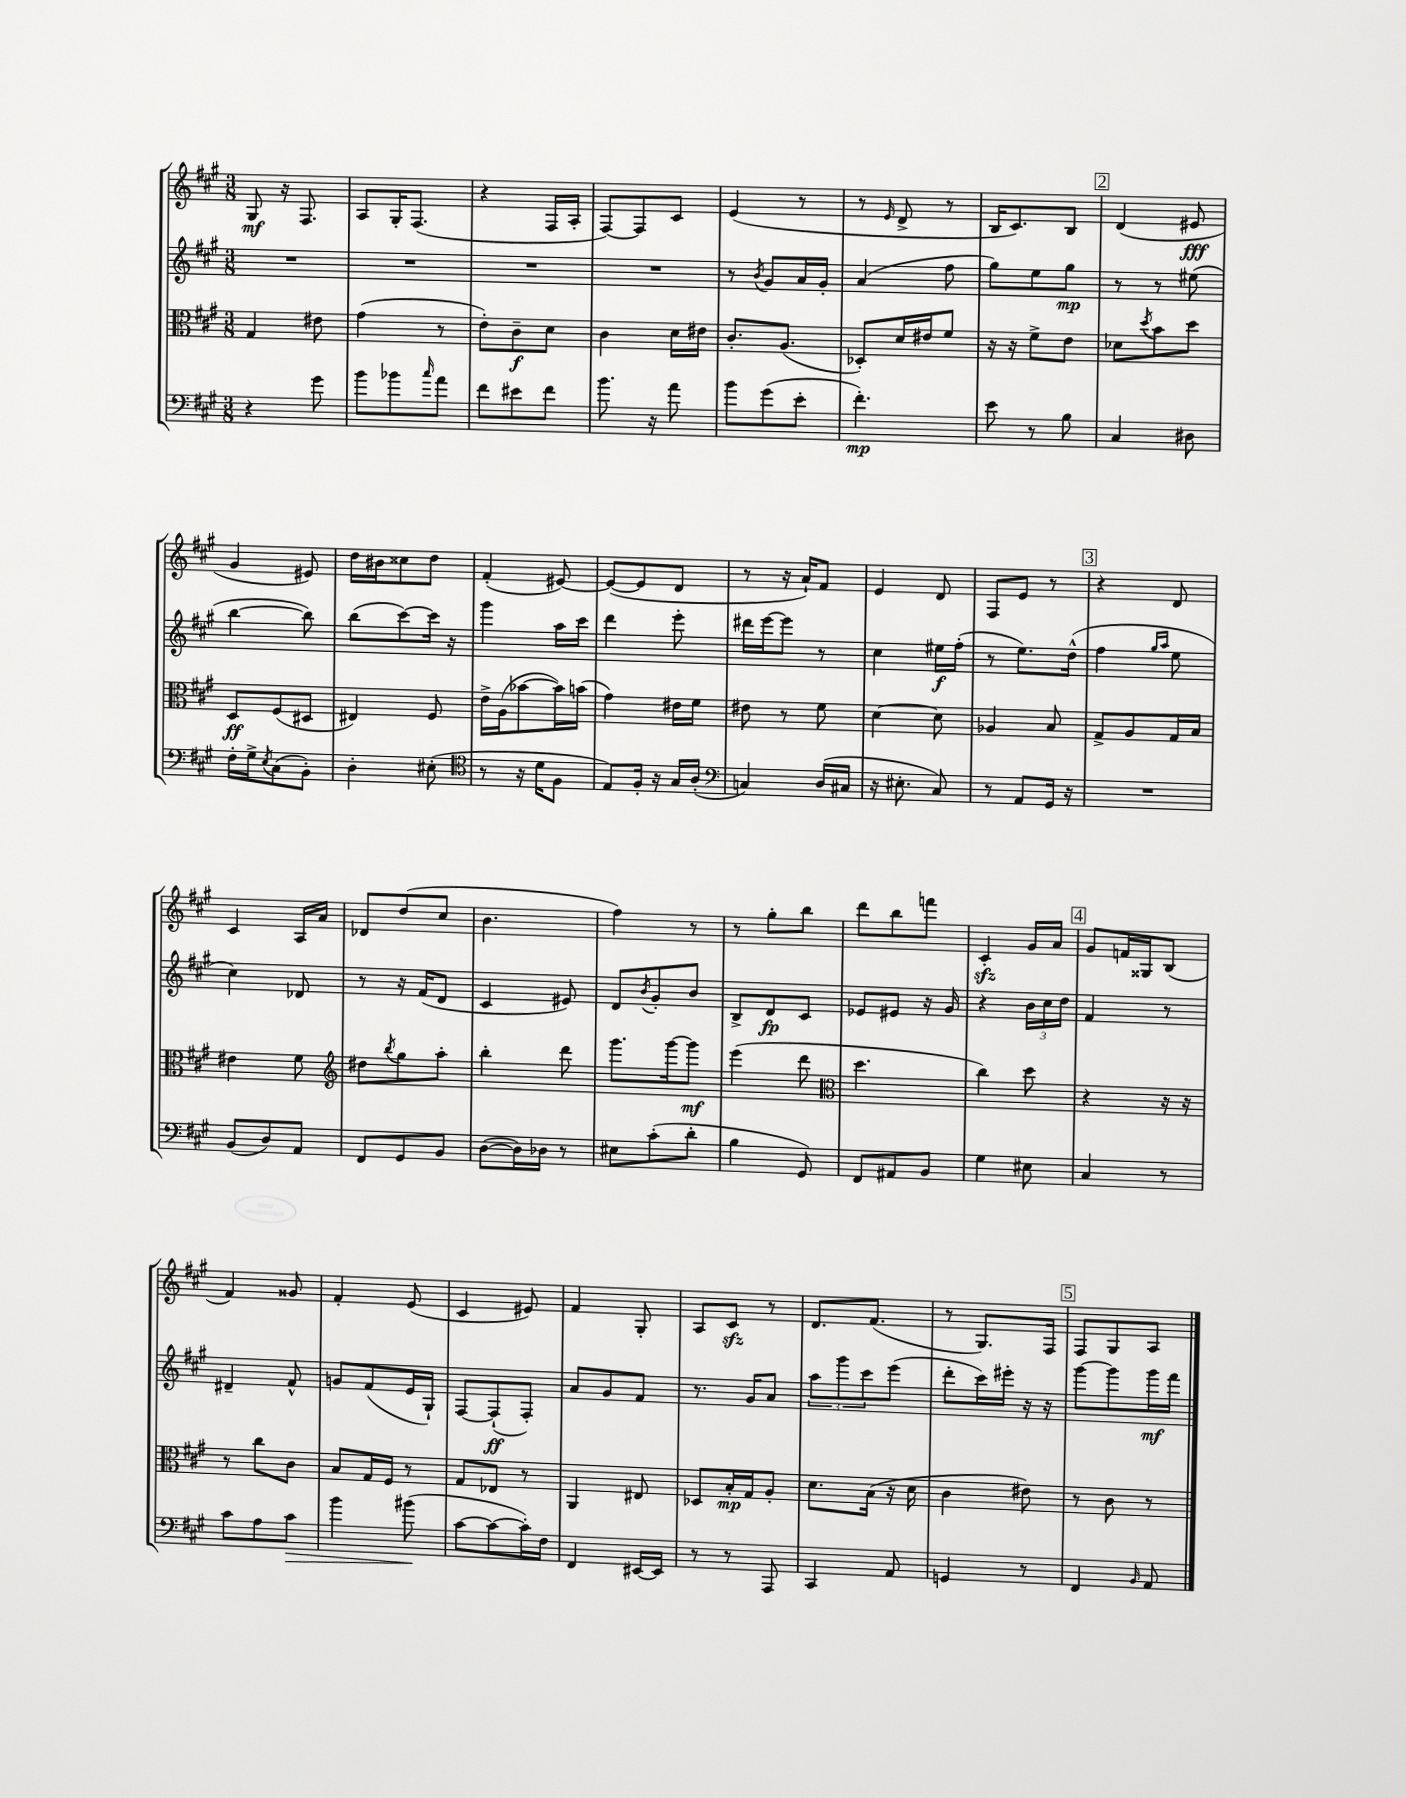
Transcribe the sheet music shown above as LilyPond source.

<<
\new StaffGroup <<
\new Staff = "s0" {
    \clef treble \key a \major \numericTimeSignature \time 3/8
    gis8\mf r16 fis8. |
    a8 gis16-. fis8.( |
    r4 fis16 a16-. |
    fis8~) fis8 cis'8 |
    e'4( r8 |
    r8 \grace { e'16 } d'8-> r8 |
    b16 cis'8.) b8 |
    \mark \markup { \box "2" } d'4( eis'8\fff |
    gis'4 eis'8) |
    d''16 bis'16 cisis''8 d''8 |
    fis'4-.( eis'8~) |
    eis'8~( eis'8 d'8 |
    r8 r16 a'16-!) fis'8 |
    e'4 d'8 |
    fis8 e'8 r8 |
    \mark \markup { \box "3" } r4 d'8 |
    cis'4 a16 a'16 |
    des'8 d''8( cis''8 |
    b'4. |
    fis''4) r8 |
    r8 gis''8-. b''8 |
    d'''8 b''8 f'''8 |
    cis'4-.\sfz gis'16 a'16 |
    \mark \markup { \box "4" } gis'8 f'16 gisis16 b8( |
    fis'4) gisis'8 |
    fis'4-. e'8( |
    cis'4 eis'8) |
    fis'4 gis8-. |
    a8 cis'8\sfz r8 |
    d'8. fis'8.( |
    r8 gis8.) fis16 |
    \mark \markup { \box "5" } fis8 gis8 a8 \bar "|." |
}
\new Staff = "s1" {
    \clef treble \key a \major \numericTimeSignature \time 3/8
    R4. |
    R4. |
    R4. |
    R4. |
    r8 \acciaccatura { b'8 } gis'8 a'16 gis'16-. |
    a'4( fis''8 |
    gis''8) e''8 gis''8\mp |
    \mark \markup { \box "2" } r8 r8 eis''8( |
    b''4~ b''8) |
    b''8( cis'''8~) cis'''16 r16 |
    gis'''4 a''16 cis'''16 |
    d'''4 e'''8-. |
    dis'''16 e'''16~ e'''8 r8 |
    cis''4 eis''16\f fis''16-.( |
    r8 e''8.) d''16-^( |
    \mark \markup { \box "3" } fis''4 \grace { gis''16 a''16 } e''8 |
    cis''4) des'8 |
    r8 r16 fis'16( d'8 |
    cis'4 eis'8) |
    d'8 \acciaccatura { b'8 } gis'8-. b'8 |
    b8-> d'8\fp cis'8 |
    ees'8 eis'8 r16 gis'16 |
    r4 \tuplet 3/2 { b'16 cis''16 d''16 } |
    \mark \markup { \box "4" } fis'4 r8 |
    dis'4-- fis'8-^ |
    g'8 fis'8( e'16 gis16-!) |
    fis8~ fis8-!\ff( fis8-.) |
    a'8 gis'8 fis'8 |
    r8. gis'16 a'8 |
    \tuplet 3/2 { a''8 gis'''8 cis'''8 } e'''8( |
    d'''8-. cis'''16) eis'''16-. r16 r16 |
    \mark \markup { \box "5" } gis'''8~ gis'''8 gis'''16\mf fis'''16 \bar "|." |
}
\new Staff = "s2" {
    \clef alto \key a \major \numericTimeSignature \time 3/8
    gis4 eis'8 |
    gis'4( r8 |
    e'8-.) cis'8--\f d'8 |
    cis'4 d'16 eis'16 |
    cis'8.-. a8.( |
    des8-.) d'16 eis'16 fis'8 |
    r16 r16 fis'8-> e'8 |
    \mark \markup { \box "2" } des'8 \acciaccatura { d''8 } b'8 d''8 |
    d8\ff fis8( dis8 |
    eis4) fis8 |
    e'16-> a16( bes'8~ bes'16) b'16( |
    gis'4) eis'16 fis'16 |
    eis'8 r8 fis'8 |
    d'4~ d'8 |
    aes4 b8 |
    \mark \markup { \box "3" } gis8-> a8 gis16 b16 |
    eis'4 fis'8 |
    \clef treble dis''8 \acciaccatura { b''8 } gis''8 a''8-. |
    b''4-. d'''8 |
    gis'''8. gis'''16~ gis'''8\mf |
    e'''4( d'''8 |
    \clef alto d''4. |
    cis''4) d''8 |
    \mark \markup { \box "4" } r4 r16 r16 |
    r8 cis''8 cis'8 |
    b8 gis16 fis16 r8 |
    gis8 ees8 r8 |
    a,4 eis8 |
    des8 b16-.\mp gis16 a8-. |
    d'8. b16( r16 d'16 |
    cis'4 eis'8) |
    \mark \markup { \box "5" } r8 cis'8 r8 \bar "|." |
}
\new Staff = "s3" {
    \clef bass \key a \major \numericTimeSignature \time 3/8
    r4 gis'8 |
    b'8 bes'8 \grace { cis''16 } a'8 |
    fis'8 eis'8 fis'8 |
    b'8. r16 a'8 |
    b'8 gis'8( e'8-. |
    fis'4.-.\mp) |
    e'8 r8 b8 |
    \mark \markup { \box "2" } cis4 dis8 |
    fis16-. gis16-> \acciaccatura { e8 } cis8( b,8-.) |
    d4-. eis8-.( |
    \clef tenor r8 r16 d'16 fis8 |
    e8) fis16-. r16 gis16 a16-.( |
    \clef bass c4) d16( cis16 |
    r16 eis8.-. cis8) |
    r8 a,8 gis,16 r16 |
    \mark \markup { \box "3" } R4. |
    b,8( d8) a,8 |
    fis,8 gis,8 b,8 |
    d8~( d16) des16 r8 |
    eis8 cis'8-.( d'8-. |
    b4 gis,8) |
    fis,8 ais,8 b,8 |
    gis4 eis8 |
    \mark \markup { \box "4" } cis4 r8 |
    cis'8 a8 cis'8\> |
    b'4 bis'8\!( |
    cis'8~ cis'8~ cis'16-.) fis16 |
    fis,4 eis,16~ eis,16 |
    r8 r8 a,,8 |
    cis,4 a,8 |
    g,4 r8 |
    \mark \markup { \box "5" } fis,4 \grace { b,16 } a,8 \bar "|." |
}
>>
>>
\layout { \context { \Score \remove "Bar_number_engraver" } }
